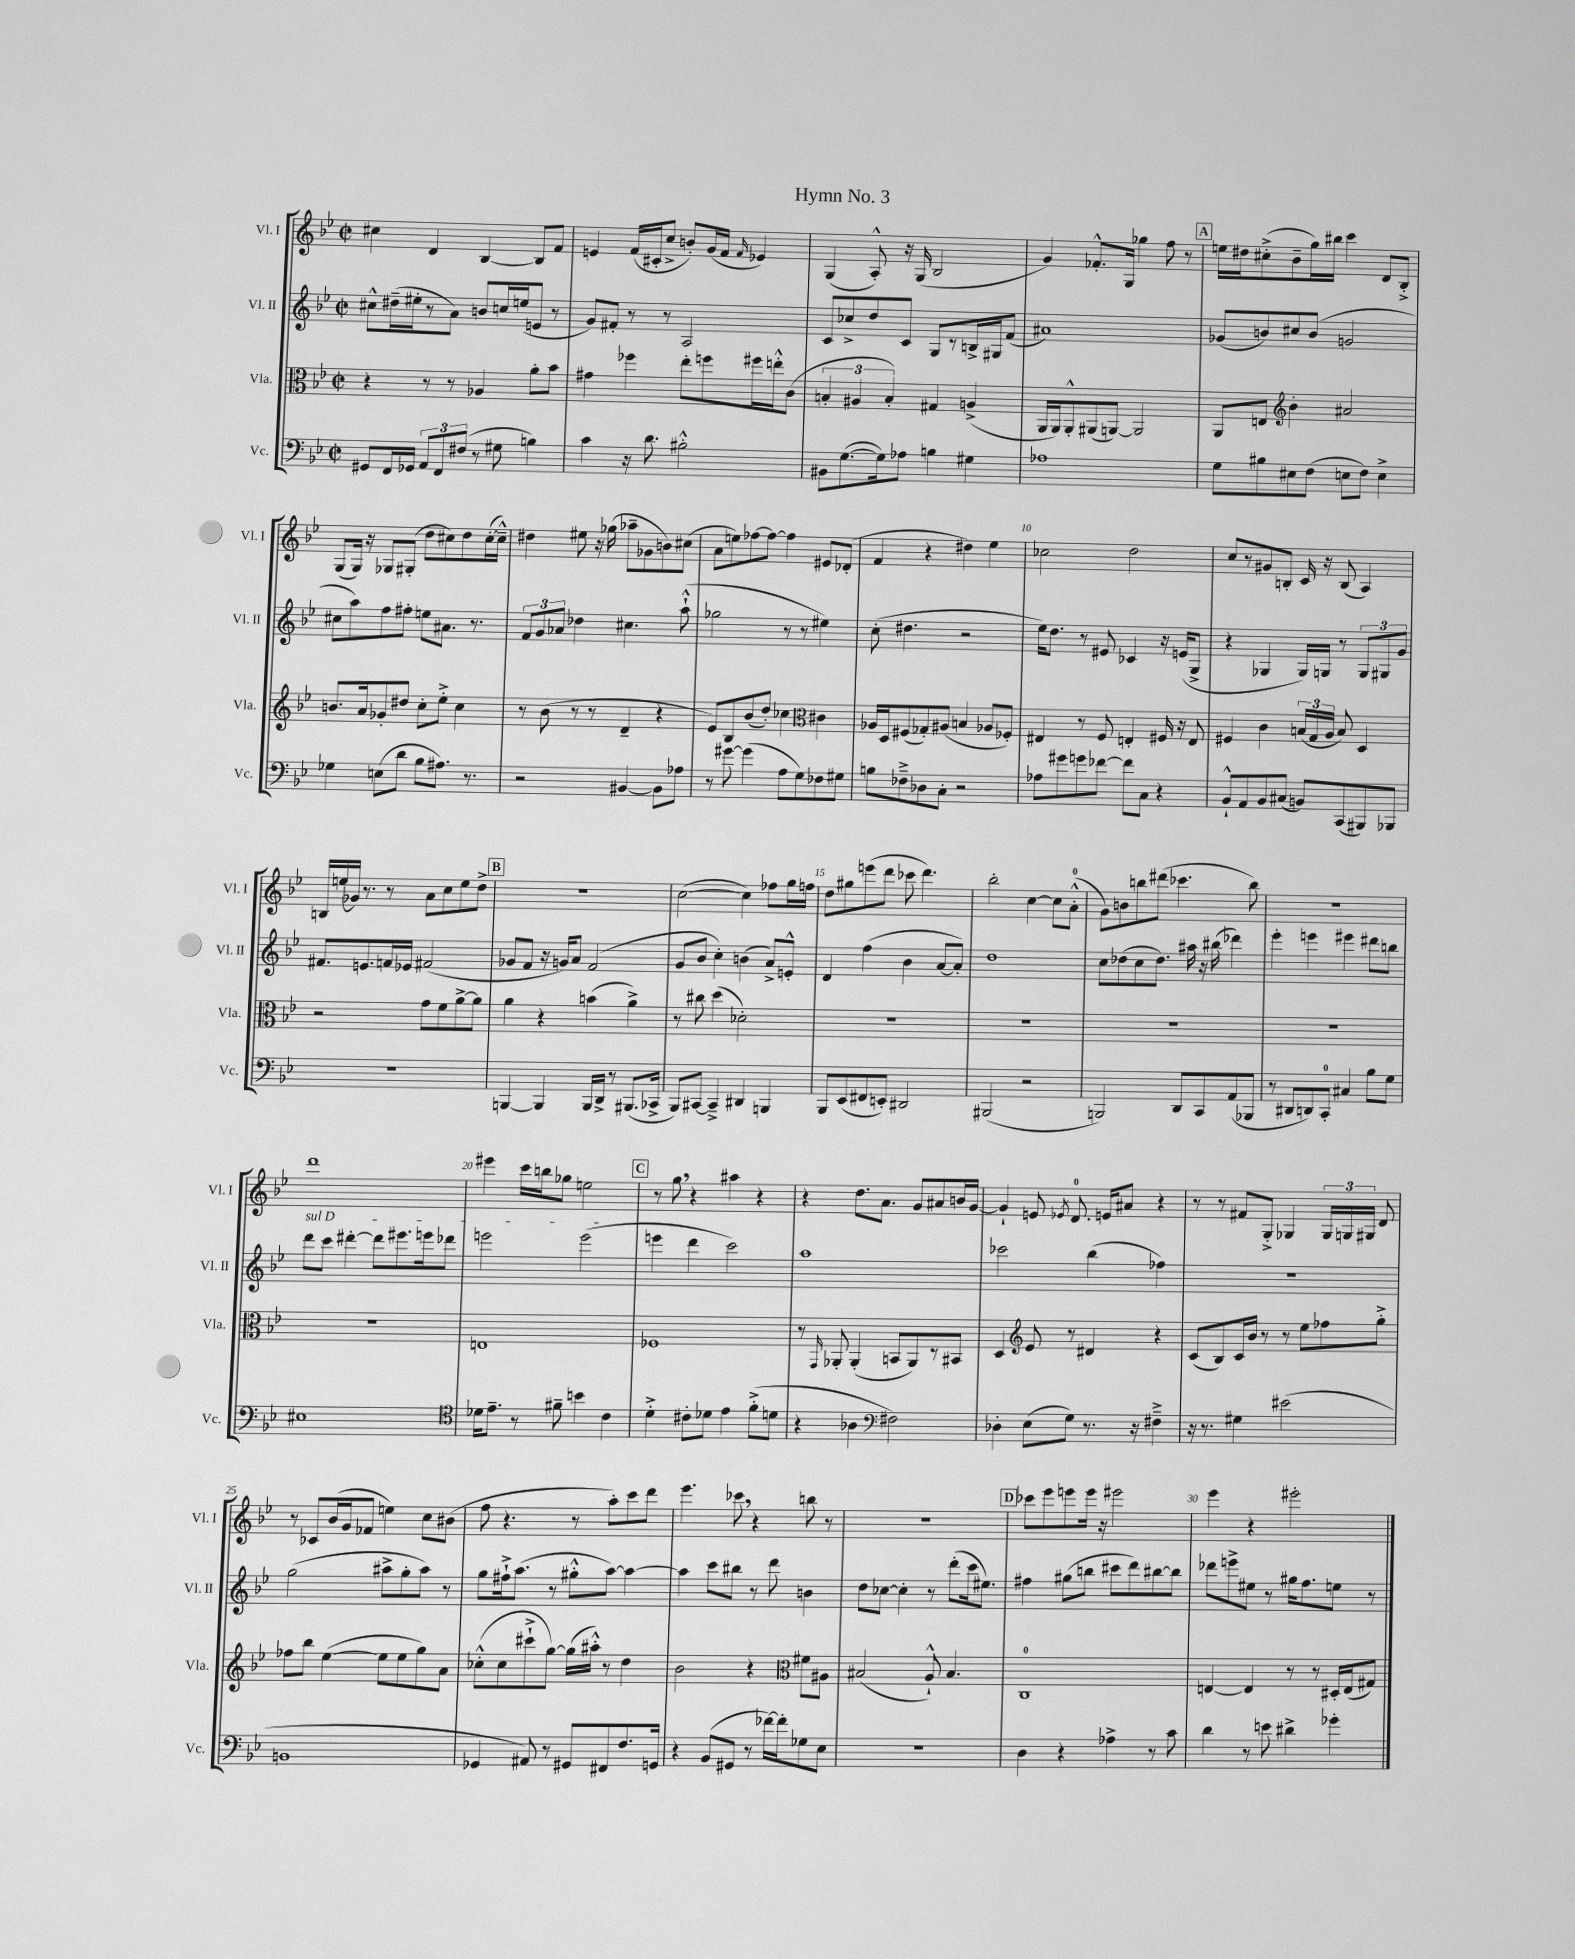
\header { title = "Hymn No. 3" }
<<
\new StaffGroup <<
\new Staff = "s0" \with { instrumentName = "Vl. I" shortInstrumentName = "Vl. I" } {
    \clef treble \key bes \major \defaultTimeSignature \time 2/2
    \autoBeamOff cis''4 d'4 bes4~ bes8[ f'8] |
    e'4 f'16[( cis'16-. c''8]-> b'8[-.) g'16( f'16] \grace { f'16 } ees'4) |
    g4( a8-.-^) r16 g16( bes2 |
    g'4) fes'8.[-.-^ g16] ges''4 f''8 r8 |
    \mark \markup { \box "A" } e''16[ dis''16 cis''8-.->( bes'8-- g''16) bis''16] c'''4 d'8[ bes8]-.-> |
    g8[( g16]) r16 ges8[ gis8]-.( d''8[ cis''8) d''8 cis''16~-.( cis''16]---^) |
    dis''4 eis''8 r16 ges''16( aes''8[-- ges'8 b'8) cis''8]( |
    a'8[ e''8) fes''8~ fes''8]~ fes''4 eis'8[ des'8]-.( |
    f'4 r4 dis''4) ees''4 |
    ces''2 d''2 |
    c''8[ r8 gis'8 b8]-. c'16 r16 b8( a4) |
    b16[ e''16( ges'16]) r8. r8 a'8[ c''8 e''8 d''8]-> |
    \mark \markup { \box "B" } r1 |
    c''2~( c''4) fes''8[ g''16 f''16] |
    d''8[ gis''8 e'''8( d'''8] ces'''8 d'''4.) |
    bes''2-. c''4~ c''8[ a'8]-0-.-^( |
    g'8[) b'8 b''8 dis'''8]( ces'''4. b''8) |
    r1 |
    d'''1 |
    eis'''4 c'''16[ b''16 ges''8] e''2 |
    \mark \markup { \box "C" } r8 g''8 \breathe r4 ais''4 r4 |
    r4 d''8.[ a'8.] g'8[ ais'8 b'16 g'16]~ |
    g'4-! e'8 \acciaccatura { ees'8 } d'8.-0 e'16[ ais'8] r4 |
    r8 r8 fis'8[ g8]-.-> ges4 \tuplet 3/2 { ges16[ g16 gis16] } d'8 |
    r8 ces'8[ bes'16( g'16 fes'8] e''4) c''8[ bis'8]( |
    f''8 r4. r8 a''8[-.) c'''8 d'''8] |
    ees'''4. ces'''8 \breathe r4 b''8 r8 |
    R1 |
    \mark \markup { \box "D" } ces'''8[ ees'''8 e'''8 e'''16] r16 eis'''2 |
    ees'''4 r4 eis'''2-. \bar "|." |
}
\new Staff = "s1" \with { instrumentName = "Vl. II" shortInstrumentName = "Vl. II" } {
    \clef treble \key bes \major \defaultTimeSignature \time 2/2
    \autoBeamOff cis''8[-^ dis''16--( eis''16-. r8 a'8]) b'8[ c''16 e''16( e'8] r8 |
    g'8[) fis'8]-. r8 r8 a2 |
    c'8[ ces''8-> d''8 c'8] g8[ r8 b16-> gis16 f'8]( |
    ais'1) |
    \mark \markup { \box "A" } ges'8[( b'8) cis''8 b'8]( g'2 |
    cis''8[ a''8) f''8 fis''8]-. e''8[ ais'8.] r8. |
    \tuplet 3/2 { f'8[ g'8 aes'8] } des''4 cis''4. a''8-!-^( |
    ges''2 r8 r8 eis''4) |
    c''8-.( dis''4. r2 |
    ees''16[) d''8.] r8 eis'8 ces'4 r16 e'16[( g8]-> |
    r4 ges4 ges16[) g16] r8 \tuplet 3/2 { g8[ gis8 g'8] } |
    fis'8.[ e'8. f'16 ees'16] fis'2( |
    \mark \markup { \box "B" } ges'8[ f'8] r16 g'16[) a'8] f'2( |
    g'8[ bes'8] c''4-.) b'4( a'8[->) e'8]-.-^ |
    d'4 f''4( bes'4 a'8[~ a'8]-.) |
    d''1 |
    c''8[ des''8( c''8 des''8.]) ais''16 r16 bis''16( des'''4) |
    ees'''4-. e'''4 eis'''4 dis'''8[ b''8] |
    \once \override TextSpanner.bound-details.left.text = \markup { \italic "sul D" } d'''8[\startTextSpan c'''8] dis'''4~-. dis'''8[ eis'''8. e'''16 des'''8] |
    e'''2 e'''2\stopTextSpan( |
    \mark \markup { \box "C" } e'''4 d'''4 c'''2) |
    a''1 |
    ces'''2 bes''4( fes''4) |
    R1 |
    g''2( ais''8[-> g''8-. ais''8]) r8 |
    g''8[ fis''16-!-> a''8.]( r8 gis''8[-.-^ a''8]~) a''4~ |
    a''4 c'''8[ bis''8] r8 d'''8 b'4 |
    d''8[ ces''8]~ ces''4-. r8 d'''8[-.( c'''16 eis''8.]) |
    \mark \markup { \box "D" } fis''4 gis''8[( b''8] cis'''8[ d'''8) bis''8~ bis''8] |
    des'''8[ e'''8-> eis''8] r8 gis''16[ f''8. e''8] r8 \bar "|." |
}
\new Staff = "s2" \with { instrumentName = "Vla." shortInstrumentName = "Vla." } {
    \clef alto \key bes \major \defaultTimeSignature \time 2/2
    \autoBeamOff r4 r8 r8 aes4 a'8[-. bes'8] |
    gis'4 fes''4 ees''8[-. f''8 fis''16 e''16-.-^ c'8]( |
    \tuplet 3/2 { b4-. ais4 b4-.) } gis4 a4->( |
    a,16[ a,16) a,8-.-^ ais,8( a,8]~) a,2 |
    \mark \markup { \box "A" } a,8[ e8] \clef treble bes'4-. ais'2 |
    b'8.[ a'16 ges'8-. dis''8] c''8[-. ees''8]-.-> c''4 |
    r8 bes'8( r8 r8 d'4-- r4 |
    ees'8[) bes8 bes'8( d''8]-.) ces''4 \clef alto cis'4 |
    aes16[ d16 fis8( ges8-.) ais8]( b4 aes8[ fes8]-.) |
    eis4 r8 f8 e4-. fis16 r16 e8 |
    fis4 c'4 \tuplet 3/2 { b16[( g16 a16] } b8) d4 |
    r2 g'8[ f'8 a'8~-> a'8] |
    \mark \markup { \box "B" } a'4 r4 b'4( a'4->) |
    r8 cis''8 d''4( des'2-.) |
    R1 |
    R1 |
    R1 |
    R1 |
    R1 |
    e1 |
    \mark \markup { \box "C" } fes1 |
    r8 \grace { g,16 } aes,8-. aes,4-.( b,8[ aes,8) r8 bis,8] |
    d4 \clef treble ees'8 r8 dis'4 r4 |
    c'8[( bes8) c'16 bes'16] r8 r8 ees''8[ fes''8 g''8]-.-> |
    fes''8[ bes''8] ees''4~( ees''8[ ees''8 g''8) a'8] |
    ces''8[-.-^( ces''8 cis'''8-!-> g''8]~) g''16[( ais''16]-.-^) r8 d''4 |
    bes'2 r4 \clef alto fis'8[ ais8] |
    bis2( a8-!-^) bis4. |
    \mark \markup { \box "D" } c1-0 |
    e4~ e4 r8 r8 dis16[-. e16( gis8]) \bar "|." |
}
\new Staff = "s3" \with { instrumentName = "Vc." shortInstrumentName = "Vc." } {
    \clef bass \key bes \major \defaultTimeSignature \time 2/2
    \autoBeamOff gis,8[ f,16 ges,16] \tuplet 3/2 { a,8[ f,8 fis8]( } r8 gis8 b4) |
    c'4 r16 d'8. bis2-.-^ |
    bis,8[ g8.~( g16) aes8] b4 gis4 |
    aes1 |
    \mark \markup { \box "A" } g8[ bis8 eis8 f8]( e8[ f8]) e4-> |
    ges4 e8[( d'8] bes8[ ais8.]) r8. |
    r2 bis,4~ bis,8[ aes8] |
    r8 gis'8~ gis'4( a8[ g8) fes8 gis8] |
    b8[ fes8---> des8 c8]-. r2 |
    aes8[ gis'8 g'8 fes'8]~ fes'8[ c8] r4 |
    bes,8[-!-^ a,8 bes,8 cis8]( b,8[) c,8( bis,,8) bes,,8] |
    R1 |
    \mark \markup { \box "B" } b,,4~ b,,4 b,,16[ d,16]-> r8 bis,,8.[( ces,16]-> |
    bes,,8[) cis,8]~ cis,4---> dis,4 b,,4 |
    bes,,8[ ees,8( fis,8 e,8]-.) dis,2 |
    bis,,2( r2 |
    b,,2) d,8[ c,8 a,8( bes,,8] |
    r8 dis,8[ d,8) c,8]-0-. cis4 bes8[ g8] |
    eis1 |
    \clef tenor des'16[ ees'8.]-- r8 fis'8-- b'4 c'4 |
    \mark \markup { \box "C" } d'4-.-> cis'8[-. des'8] ees'4 f'8[-.->( d'8] |
    r4 aes4 \clef bass fis2) |
    des4-. ees8[( g8]) r8. r16 fis4---> |
    r16 r8. gis4 eis'2( |
    b,1 |
    ges,4 ais,8) r8 gis,8[ fis,8 f8. g,16] |
    r4 bes,8[( gis,8] r8 fes'16[~) fes'16-. ges8 ees8] |
    R1 |
    \mark \markup { \box "D" } d4 r4 aes4-> r8 c'8 |
    d'4 r8 e'8 dis'4-> ges'4-. \bar "|." |
}
>>
>>
\layout { \context { \Score \override BarNumber.break-visibility = ##(#f #t #t) barNumberVisibility = #(every-nth-bar-number-visible 5) } }
